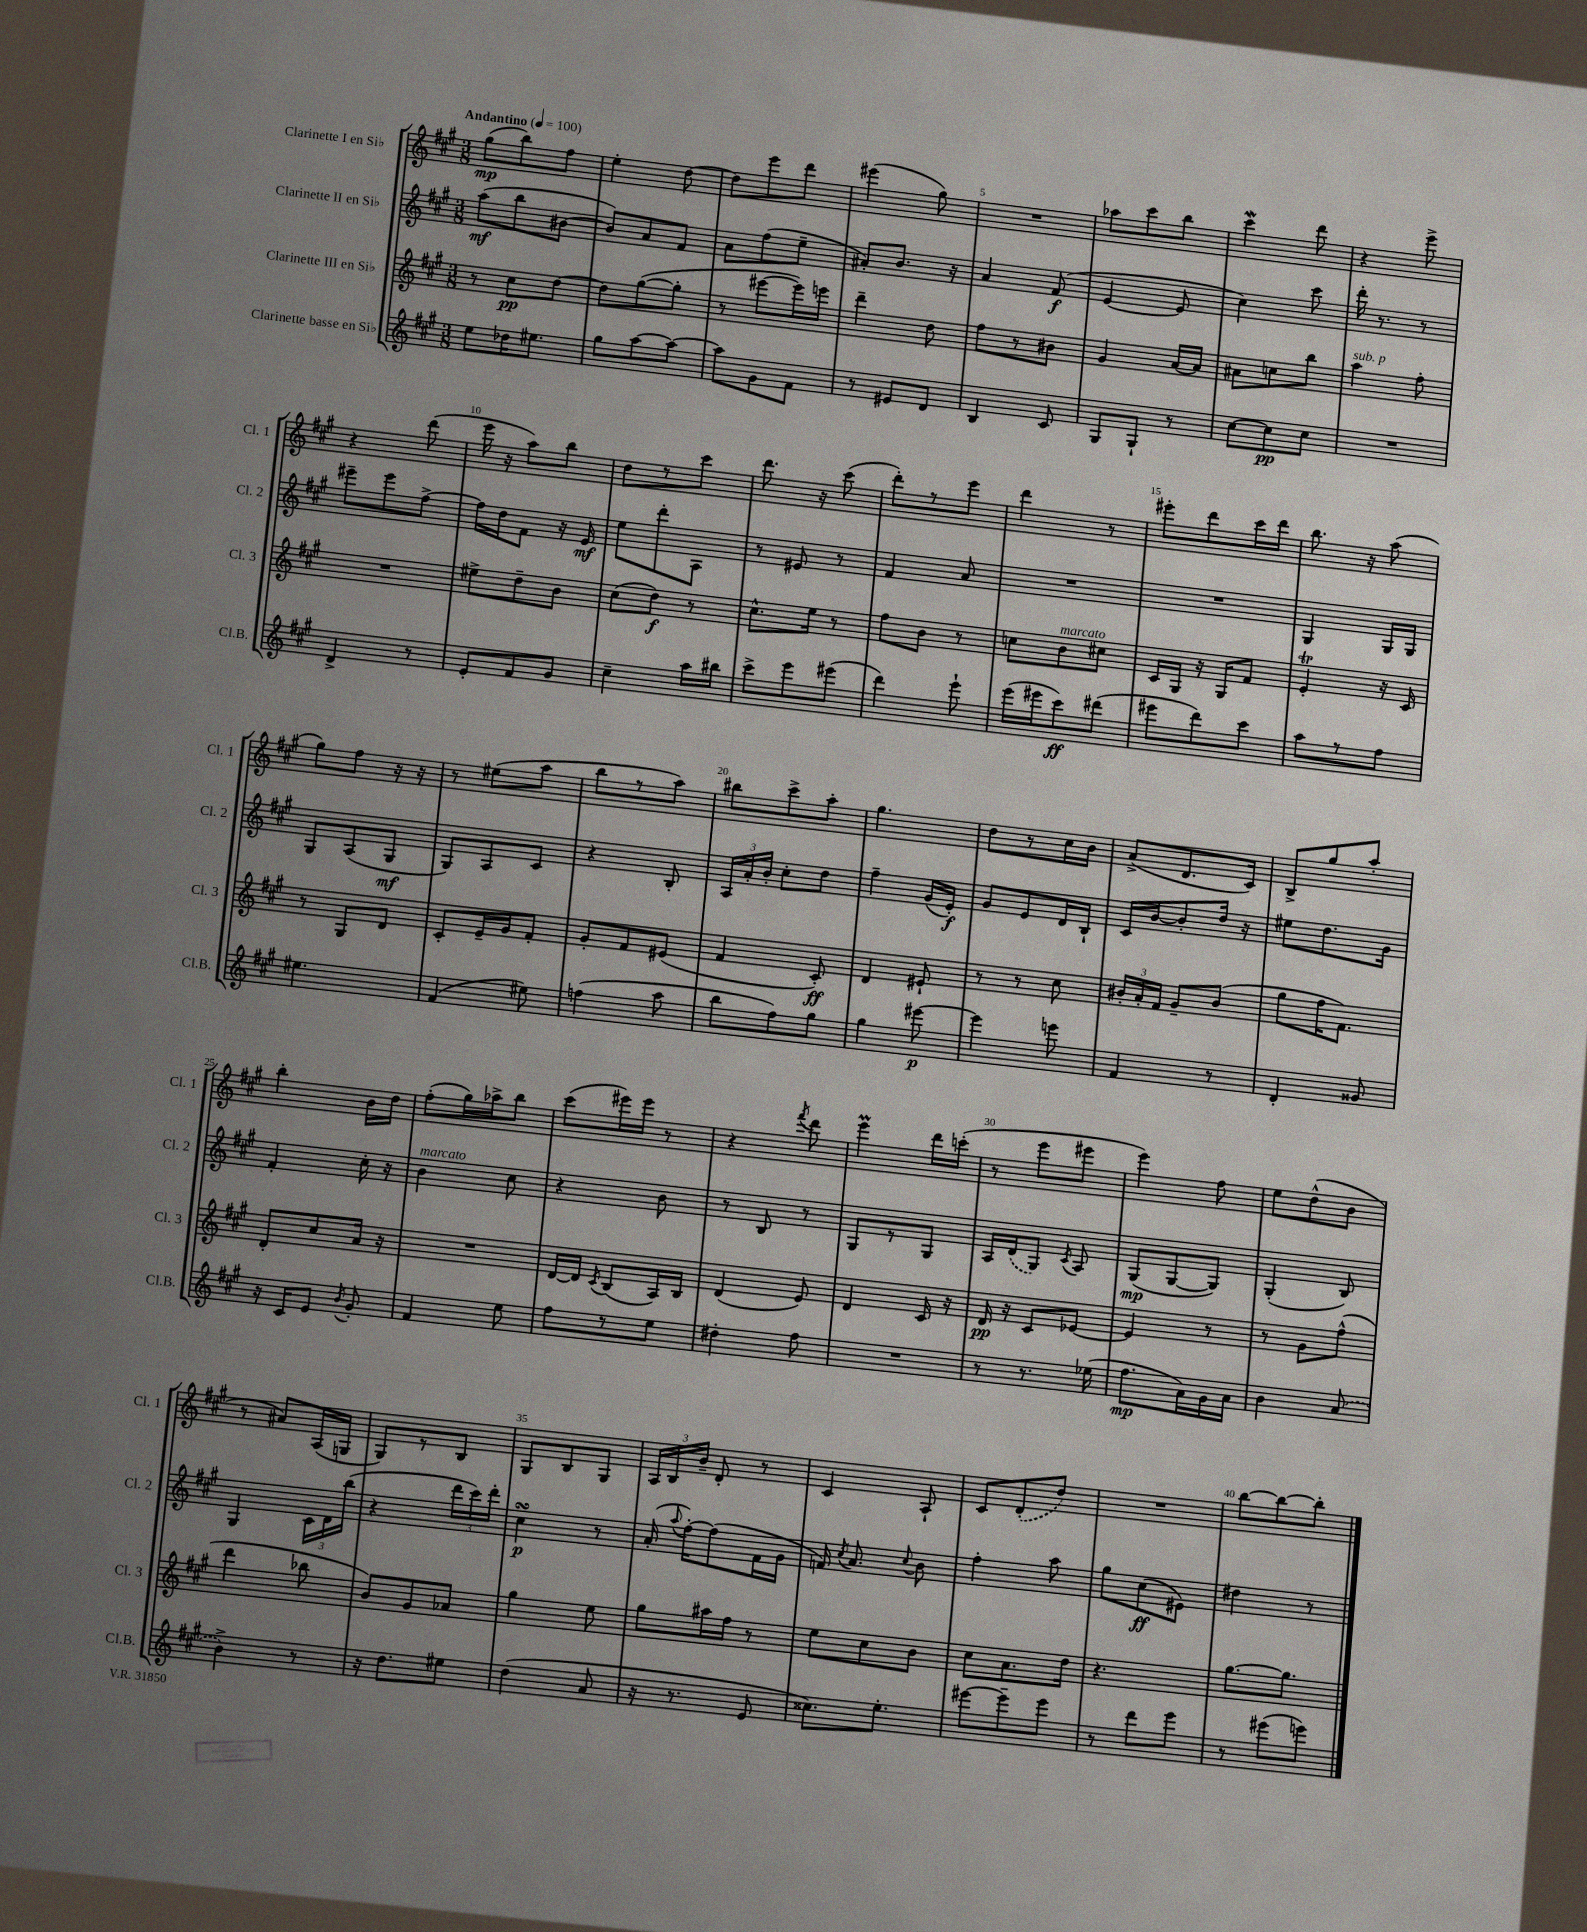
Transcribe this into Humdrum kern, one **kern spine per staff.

**kern	**kern	**kern	**kern
*staff4	*staff3	*staff2	*staff1
*clefG2	*clefG2	*clefG2	*clefG2
*k[f#c#g#]	*k[f#c#g#]	*k[f#c#g#]	*k[f#c#g#]
*M3/8	*M3/8	*M3/8	*M3/8
*MM100	*MM100	*MM100	*MM100
8ee\L	8r	(8aa\L	(8gg#\L
16dd-\K	8cc#\L	8bb\	8bb\)
8.ee#\J	.	.	.
.	[8dd\J	[8b#\J	8ff#\J
=	=	=	=
8gg#\L	8dd\]L	8b#/]L)	4ee'\
[8aa\	([8gg#\	8a/	.
8aa\_J	8gg#'\]J	8f#/J	[8dd\
=	=	=	=
8aa\]L	8r	8a\L	8dd\]L
8g#\	[8eee#\L	(8ff#\	8eee\
8f#\J	16eee#\]L)	8ee~\J	8ddd\J
.	16eee\JJ	.	.
=	=	=	=
8r	4ddd~\	8a#'/L)	(4eee#\
8e#/L	.	8.b/J	.
8d/J	8dd\	.	8gg#\)
.	.	16r	.
=	=	=	=
4B/	8ff#\L	4a/	4.r
.	8r	.	.
8c#/	8b#\J	(8f#/	.
=	=	=	=
8G#/L	4g#/	[4e/	8aa-\L
8G#`/J	.	.	8ccc#\
8r	[16a/LL	8e/]	8bb\J
.	16a/]JJ	.	.
=	=	=	=
[8cc#\L	8a#\L	4cc#\)	4ccc#\
8cc#\]	8cc\	.	.
8cc#\J	8bb\J	8ccc#\	8ddd\
=	=	=	=
4.r	4aa\	16ddd'\	4r
.	.	8.r	.
.	8ff#'\	8r	8eee^\
=	=	=	=
4d^/	4.r	8eee#~\L	4r
.	.	8eee#\	.
8r	.	[8ff#^\J	(8ddd\
=	=	=	=
8e'/L	8ee#^\L	16ff#\]LL	16eee\
.	.	16dd\J	16r
8f#/	8dd~\	8f#\J	8aa\L)
8g#/J	8b\J	16r	8bb\J
.	.	16e/	.
=	=	=	=
4cc#~\	(8cc#\L	8ee\L	8dd\L
.	8dd\J)	8ddd'\	8r
16aa\LL	8r	8A\J	8ccc#\J
16bb#\JJ	.	.	.
=	=	=	=
8ccc#^\L	8.cc#^^\L	8r	8.ddd\
8eee\	.	8e#/	.
.	16ee\Jk	.	16r
(8eee#\J	8r	8r	(8ccc#\
=	=	=	=
4ddd\)	8ff#\L	4f#/	8ddd'\L)
.	8b\J	.	8r
8eee`\	8r	8a/	8eee\J
=	=	=	=
(16eee\LL	8cc\L	4.r	4ddd\
16eee#\J	.	.	.
8ccc#\)	8b\	.	.
(8ddd#\J	8cc#\J	.	8r
=	=	=	=
8eee#\L	16c#/LL	4.r	8eee#'\L
.	16G#/JJ	.	.
8ddd\)	16r	.	8ddd\
.	16G#/LK	.	.
8ccc#\J	8f#/J	.	16ccc#\L
.	.	.	16ddd\JJ
=	=	=	=
8aa\L	4e'/	4G#/	8.bb\
8r	.	.	.
.	.	.	16r
8ff#\J	16r	16G#/LL	(8aa\
.	16c#/	16G#/JJ	.
=	=	=	=
4.ee#\	8r	8G#/L	8gg#\L)
.	8G#/L	(8A/	8ff#\J
.	8d/J	8G#/J	16r
.	.	.	16r
=	=	=	=
(4f#/	8c#'/L	8G#/L)	8r
.	16e~/L	8A/	(8ee#\L
.	16g#/J	.	.
8ee#\)	8f#'/J	8c#/J	8aa\J
=	=	=	=
(4ff\	8g#'/L	4r	8bb\L
.	8f#/	.	8r
8aa\	(8e#/J	8B'/	8aa\J)
=	=	=	=
8bb\L	4f#/	24A/LL	8bb#\L
.	.	24a'/	.
.	.	24b'/JJ	.
8ff#\)	.	8cc#'\L	8ccc#^\
8gg#\J	8c#'/)	8dd\J	8aa'\J
=	=	=	=
4gg#\	4d/	4ff#~\	4.gg#\
[8eee#\	8e#`/	(16g#/LL	.
.	.	16e'/JJ)	.
=	=	=	=
4eee#\]	8r	8g#/L	8dd\L
.	8r	8e/	8r
8eee\	8cc#\	16d/L	16cc#\L
.	.	16B`/JJ	16b\JJ
=	=	=	=
4f#/	24b#'/LL	16c#/LL	(8a^/L
.	24a'/	.	.
.	.	[16b/J	.
.	24f#/JJ	.	.
.	8g#~/L	8b'/]	8.d/
8r	(8b#/J	16dd/Jk	.
.	.	16r	16c#/Jk)
=	=	=	=
4d'/	8gg#\L	8ee#\L	8B^/L
.	16ff#\K	8.dd\	8gg#/
.	8.f#\J)	.	.
8g##/	.	.	8aa'/J
.	.	16g#\Jk	.
=	=	=	=
16r	8d'/L	4f#'/	4bb'\
16c#/LK	.	.	.
8e/J	8cc#/	.	.
8qb/	.	.	.
8g#'/	16a/Jk	16cc#'\	16b\LL
.	16r	16r	16dd\JJ
=	=	=	=
4f#/	4.r	4b\	(8ff#'\L
.	.	.	16gg#\L)
.	.	.	16aa-^\J
8ee\	.	8cc#\	8bb\J
=	=	=	=
8ff#\L	[16d/LL	4r	(8ccc#\L
.	16d/]JJ	.	.
.	8qc#/	.	.
8r	(8B/L	.	16eee#\L)
.	.	.	16eee#\JJ
8ee\J	16A/L)	8b\	8r
.	16B/JJ	.	.
=	=	=	=
4dd#'\	(4d/	8r	4r
.	.	8B/	.
.	.	.	8qfff#/
8ff#\	8e/)	8r	8ddd\
=	=	=	=
4.r	4d/	8G#/L	4eee\
.	.	8r	.
.	16c#/	8G#/J	16ddd\LL
.	16r	.	(16ccc'\JJ
=	=	=	=
8r	16d/	16A/LL	8r
.	16r	(16d/J	.
8.r	8c#/L	8G#/J)	8eee\L
.	.	8qc#/	.
.	[8e-/J	8A/	8eee#\J
(16ee-\	.	.	.
=	=	=	=
8.ff#\L	4e-/]	(8G#/L	4eee\)
.	.	[8G#/	.
16a\L)	.	.	.
16g#\	8r	8G#/]J)	8ff#\
16a\JJ	.	.	.
=	=	=	=
4b\	8r	(4G#'/	8ee\L
.	8g#\L	.	(8dd^^\
(8a/	(8ff#^^\J	8B/)	8b\J
=	=	=	=
4b^\)	4ddd\	4G#/	8r
.	.	.	8a#/L)
8r	8bb-\	24c#\LL	(16A/L
.	.	24d\	.
.	.	.	16G/JJ
.	.	(24bb\JJ	.
=	=	=	=
16r	8b/L)	4r	8G#/L)
8.dd\L	.	.	.
.	8g#/	.	8r
8ee#\J	8a-/J	24ddd\LL	8B/J
.	.	24ccc#\)	.
.	.	24ddd'\JJ	.
=	=	=	=
(4dd\	4gg#\	4cc#\	8G#/L
.	.	.	8B/
8a/	8ee\	8r	8G#/J
=	=	=	=
16r	8gg#\L	(16a'/	24A/LL
.	.	.	24B/
.	.	8qqaa/	.
8.r	.	[16ff#'\LK)	.
.	.	.	24b~/JJ
.	16aa#\L	(8ff#\]	8d'/
.	16ff#\JJ	.	.
8e/	8r	16f#\L	8r
.	.	16g#\JJ	.
=	=	=	=
8.cc##\L)	8ee\L	16f/)	4c#/
.	.	8qcc#/	.
.	.	8.a/	.
.	8cc#\	.	.
8.ee'\J	.	.	.
.	.	8qqcc#/	.
.	8b\J	8b\	8A`/
=	=	=	=
[8eee#\L	8cc#\L	4ff#'\	8c#/L
8eee#~\]	8.a\	.	(8d'/
8eee#\J	.	8aa\	8dd/J)
.	16dd\Jk	.	.
=	=	=	=
8r	4.r	8gg#\L	4.r
8ddd\L	.	(8cc#\	.
8eee\J	.	8e#\J)	.
=	=	=	=
8r	[8.gg#\L	4dd#\	[8bb\L
(8eee#\L	.	.	8bb\_
.	8.gg#\]J	.	.
8eee\J)	.	8r	8bb'\]J
==	==	==	==
*-	*-	*-	*-
